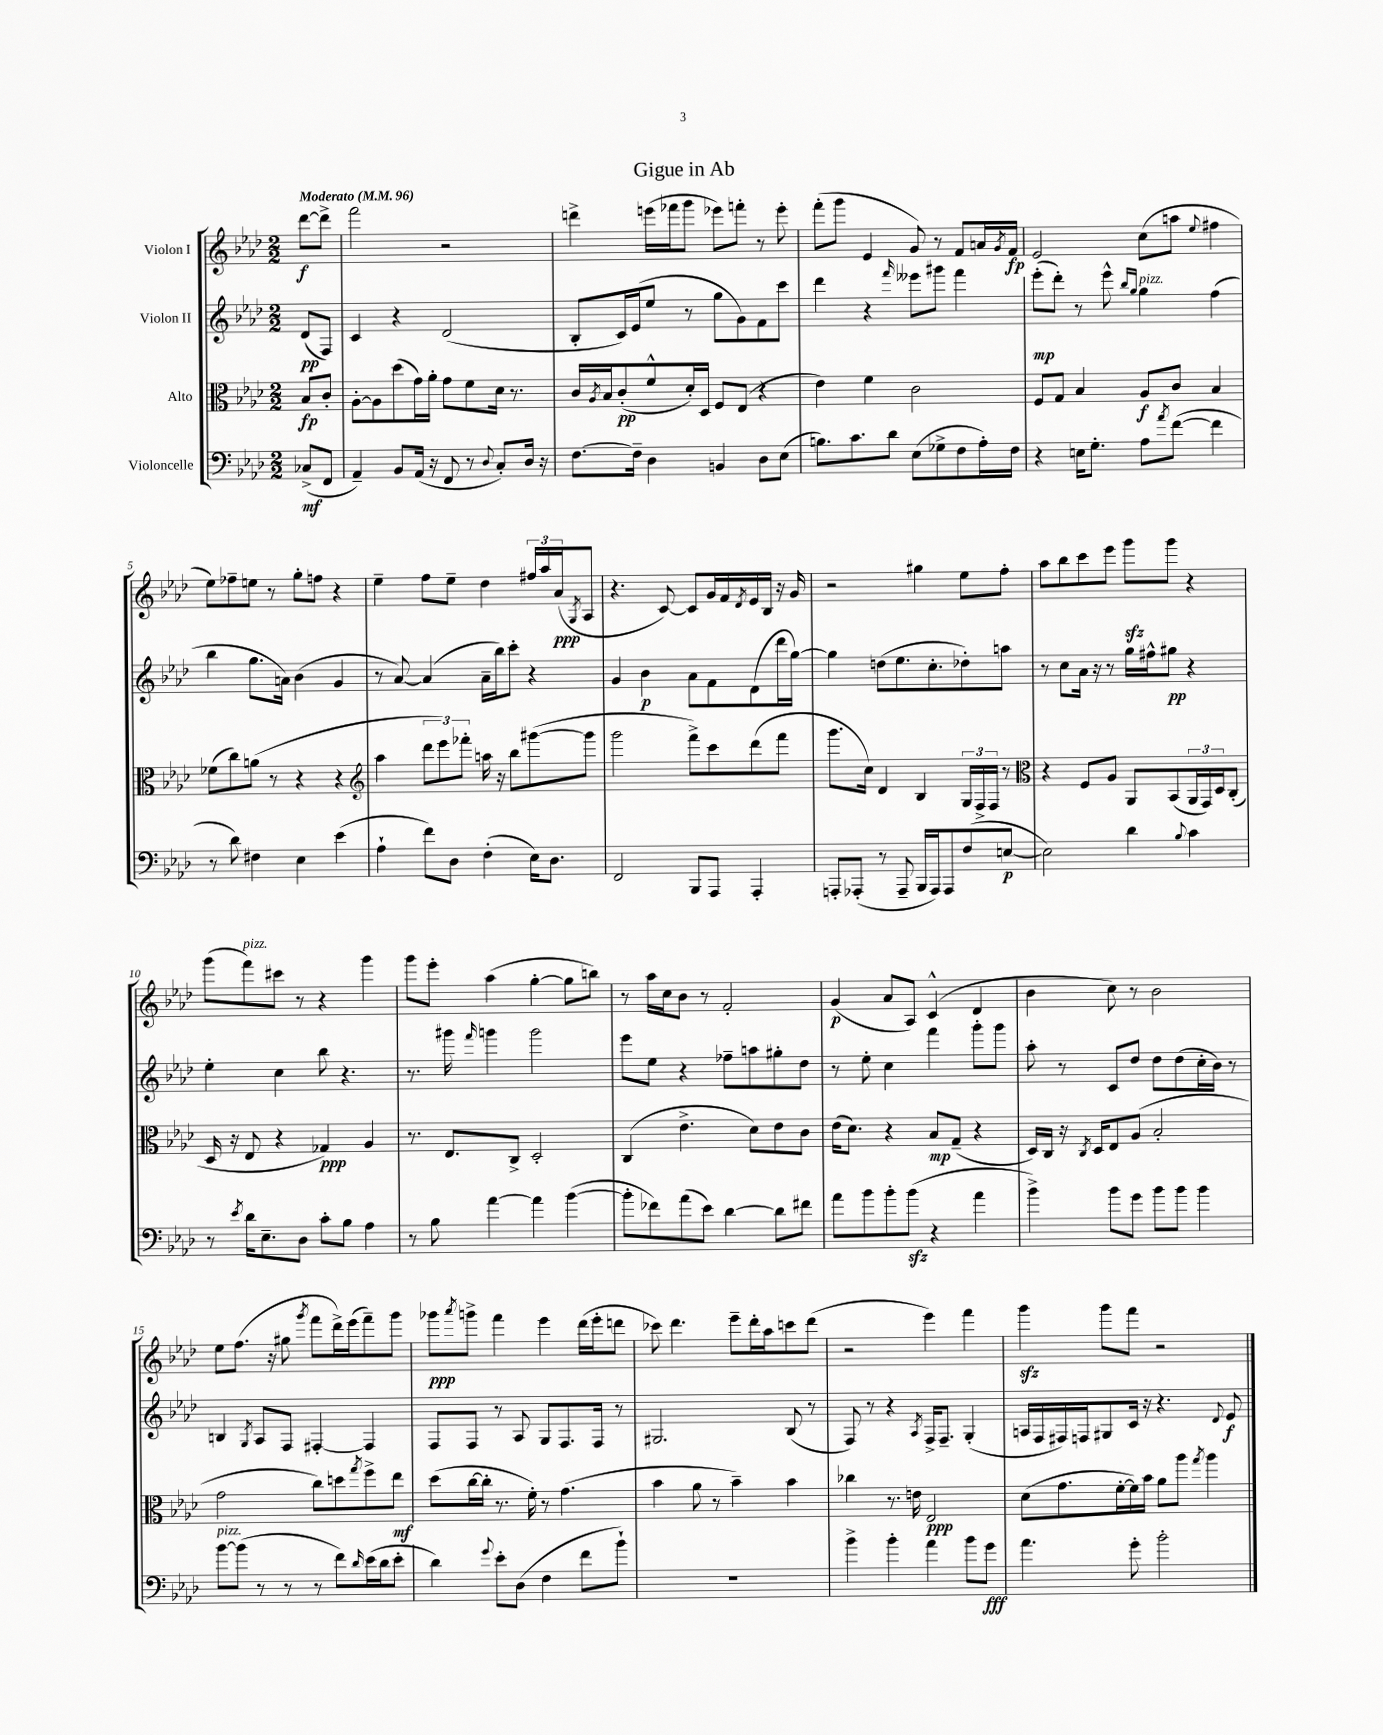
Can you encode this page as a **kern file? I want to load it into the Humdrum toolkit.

**kern	**kern	**kern	**kern
*staff4	*staff3	*staff2	*staff1
*clefF4	*clefC3	*clefG2	*clefG2
*k[b-e-a-d-]	*k[b-e-a-d-]	*k[b-e-a-d-]	*k[b-e-a-d-]
*M2/2	*M2/2	*M2/2	*M2/2
*MM96	*MM96	*MM96	*MM96
(8C-^/L	8B-/L	(8d-/L	[8ddd-\L
8FF/J	8c'/J	8F/J)	8ddd-^\]J
=	=	=	=
4AA-~/)	[8A-'\L	4c/	2fff\
.	8A-\]	.	.
8BB-/L	(8dd-\	4r	.
(16AA-/Jk	16g\L)	.	.
16r	16a-'\JJ	.	.
8FF/	8g\L	(2d-/	2r
8r	8f\	.	.
8qqD-/	.	.	.
8C'/L)	16d-\Jk	.	.
.	8.r	.	.
16D-/Jk	.	.	.
16r	.	.	.
=	=	=	=
[8.F\L	16c/LL	8B-'/L	4ddd^\
.	8qA-/	.	.
.	16B-/J	.	.
.	(8c'/	16c/L)	.
16F~\]Jk	.	(16e-/J	.
4D-\	8f^^/	8ee-/J	(16eee\LL
.	.	.	16fff-\J
.	16d-'/L)	8r	8ggg\J
.	16D-/JJ	.	.
4BB/	8F/L	8gg\L	8eee-\L)
.	(8E-/J	8g\)	8fff'\J
8D-\L	4r	8f\	8r
(8E-\J	.	8ccc\J	8eee-'\
=	=	=	=
8.B\L)	4e-\)	4ddd-\	(8fff'\L
.	.	.	8ggg\J
8.c\	.	.	.
.	4f\	4r	4e-/
8d-\J	.	.	.
.	.	16qqfff/	.
(8E-\L	2c\	8eee--\L	8g/)
8G-^\	.	8ggg#\J	8r
8F\	.	4fff\	8f/L
16A-'\L)	.	.	16a/L
.	.	.	8qg/
16F\JJ	.	.	16f/JJ
=	=	=	=
4r	8F/L	(8eee-'\L	2e-/
.	8G/J	8ddd-'\J)	.
16E\LK	4B-/	8r	.
8.G'\J	.	.	.
.	.	8eee-^^\	.
.	.	16qqbb-/LL	.
.	.	16qqgg/JJ	.
8A-\L	8A-/L	4gg\	(8cc\L
8qa-/	.	.	.
([8f\J	8c/J	.	8aa\J
.	.	.	8qqee-/
4f\]	4B-/	(4ff\	4ff#\
=	=	=	=
8r	(8f-\L	4bb-\	8ee-\L)
8d-\)	8cc\)	.	8ff-~\
4F#\	(8a\J	8.gg\L	8ee\J
.	8r	.	8r
.	.	16a\Jk)	.
4E-\	4r	(4b-\	8gg'\L
.	.	.	8ff\J
(4e-\	4r	4g/	4r
=	=	=	=
*	*clefG2	*	*
4A-`\	4aa-\	8r	4ee-~\
.	.	[8a-/)	.
8f\L)	12ddd-\L	(4a-/]	8ff\L
.	12eee-\)	.	.
8D-\J	.	.	8ee-~\J
.	12fff-'\J	.	.
(4F'\	16aa\	16a-~\LL	4dd-\
.	16r	16bb-\J)	.
.	8bb-\L	8ccc'\J	.
16E-\LK)	([8ggg#\	4r	24ff#/LL
.	.	.	24aa-/
8.D-\J	.	.	.
.	.	.	(24a-/J
.	.	.	8qG/
.	8ggg#\]J	.	8A-/J
=	=	=	=
2FF/	2ggg\	4g/	4.r
.	.	4b-\	.
.	.	.	[8c/)
8BBB-/L	8fff^\L)	8a-\L	8c/]L
8AAA-/J	8ccc\	8f\	16g/L
.	.	.	16f/
.	.	.	8qd-/
4AAA-'/	(8ddd-\	(8d-\	16e-/
.	.	.	16B-/JJ
.	8fff\J	16ddd-\L	16r
.	.	[16gg\JJ)	16g/
=	=	=	=
8AAA'/L	8.ggg\L	4gg\]	2r
(8AAA-'/J	.	.	.
.	16cc\Jk)	.	.
8r	4d-/	(8dd\L	.
8AAA-~/	.	8.ee-\	.
16BBB-/LL	4B-/	.	4gg#\
16AAA-/J)	.	8.cc'\	.
8AAA-/	.	.	.
(8F/	24G/LL	8dd-'\)	8ee-\L
.	24F^/	.	.
.	24F/JJ	.	.
[8E/J	8r	8aa\J	8ff'\J
=	=	=	=
*	*clefC3	*	*
2E\])	4r	8r	8aa-\L
.	.	8cc\L	8bb-\
.	8F/L	16a-\Jk	8ccc\
.	.	16r	.
.	8A-/J	8r	8eee-\J
4d-\	8AA-/L	16gg\LL	8ggg\L
.	.	16ff#^^\J	.
.	(8BB-/	8gg#\J	8ggg\J
8qqB-/	.	.	.
4c\	24AA-/L	4r	4r
.	24GG/)	.	.
.	24D-/J	.	.
.	(8C'/J	.	.
=	=	=	=
8r	16D-/	4ee-'\	(8ggg\L
.	16r	.	.
8qe-/	.	.	.
16d-\LK	8E-/	.	8fff\)
8.E-~\	.	.	.
.	4r	4cc\	8ccc#\J
8D-\J	.	.	8r
8c'\L	4G-/)	8bb-\	4r
8B-\J	.	4.r	.
4A-\	4A-/	.	4ggg\
=	=	=	=
8r	8.r	8.r	8ggg\L
8B-\	.	.	8eee-'\J
.	8.E-/L	16ggg#\	.
.	.	16qqfff/	.
[4a-\	.	4ggg\	(4aa-\
.	8C^/J	.	.
4a-\]	2D-'/	2ggg\	[4gg'\
([4b-\	.	.	8gg\]L
.	.	.	8bb\J)
=	=	=	=
8b-'\]L	(4C/	8eee-\L	8r
8f-\)	.	8ee-\J	16aa-\LL
.	.	.	16cc\J
(8a-\	4.e-^\	4r	8b-\J
8e-\J)	.	.	8r
[4d-\	.	8ff-~\L	2f'/
.	8d-\L)	8aa\	.
8d-\]L	8e-\	8gg#'\	.
8f#\J	8c\J	8dd-\J	.
=	=	=	=
8a-\L	(16e-\LK	8r	(4g/
.	8.d-\J)	.	.
8b-\	.	8ee-'\	.
8b-'\	4r	4cc\	8a-/L
(8b-\J	.	.	8A-/J)
4r	8B-/L	4fff\	(4c^^/
.	(8G~/J	.	.
4a-\	4r	8ggg'\L	4d-/
.	.	8ggg\J	.
=	=	=	=
4b-^\)	16D-/LL)	8aa-'\	4b-\
.	16C/JJ	.	.
.	16r	8r	.
.	8qC/	.	.
.	16D-/LK	.	.
8b-\L	8E-/	8c/L	8cc\)
8g\J	(8A-/J	8dd-/J	8r
8b-\L	2B-'/	8dd-\L	2b-\
8b-\J	.	(8dd-\	.
4b-\	.	16cc'\L	.
.	.	16b-\JJ)	.
.	.	8r	.
=	=	=	=
[8b-\L	2g\	4B/	8ee-\L
(8b-\]J	.	.	(8.ff\J
.	.	8qG/	.
8r	.	8A-/L	.
.	.	.	16r
8r	.	8F/J	8gg#\
.	.	.	8qggg/
8r	8cc\L)	[4F#'/	8fff\L
8f\L)	8dd\	.	16ddd-^\L)
.	.	.	(16eee-\J
16qqd-/	8qgg/	.	.
(16e-\L	8ff^\	4F#/]	8fff~\)
16d-\J	.	.	.
8e-'\J	8ee-\J	.	8ggg\J
=	=	=	=
4d-\)	(8dd-\L	8F/L	8ggg-\L
.	.	.	8qaaa-/
.	[16cc\L	8F/J	8ggg^\J
.	16cc'\]JJ	.	.
8qqg/	.	.	.
8e-'\L	8.r	8r	4fff\
(8D-\J	.	8A-/	.
.	16f'\)	.	.
4F\	8r	8G/L	4eee-\
.	(4.g\	8.F/	.
8f\L	.	.	(16ddd-\LL
.	.	16F/Jk	16eee-'\J
8b-`\J)	.	8r	8ddd\J
=	=	=	=
1r	4b-\	2.G#/	8ccc-\)
.	.	.	4.ddd-\
.	8a-\	.	.
.	8r	.	.
.	4b-~\)	.	8eee-~\L
.	.	.	16ddd-'\L
.	.	.	16aa-\J
.	4b-\	(8B-/	8ccc\
.	.	8r	(8ddd-\J
=	=	=	=
4b-^\	4cc-\	8F/)	2r
.	.	8r	.
4b-'\	8.r	4r	.
.	16e\	.	.
.	.	8qA-/	.
4a-\	2E-/	16F^/LK	4eee-\)
.	.	8.F~/J	.
8b-\L	.	(4G'/	4fff\
8g\J	.	.	.
=	=	=	=
4.a-\	(8d-\L	16A/LL	4ggg\
.	.	16F/	.
.	8.g\	16F#/)	.
.	.	16F/J	.
.	.	8G#/	8ggg\L
.	[16f'\L	.	.
8g'\	16f\])	16c/Jk	8fff\J
.	16b-\JJ	16r	.
2b-'\	8a-\L	4.r	2r
.	8aa-\J	.	.
.	8qgg/	.	.
.	4aa-\	.	.
.	.	8qqd-/	.
.	.	8e-/	.
==	==	==	==
*-	*-	*-	*-
